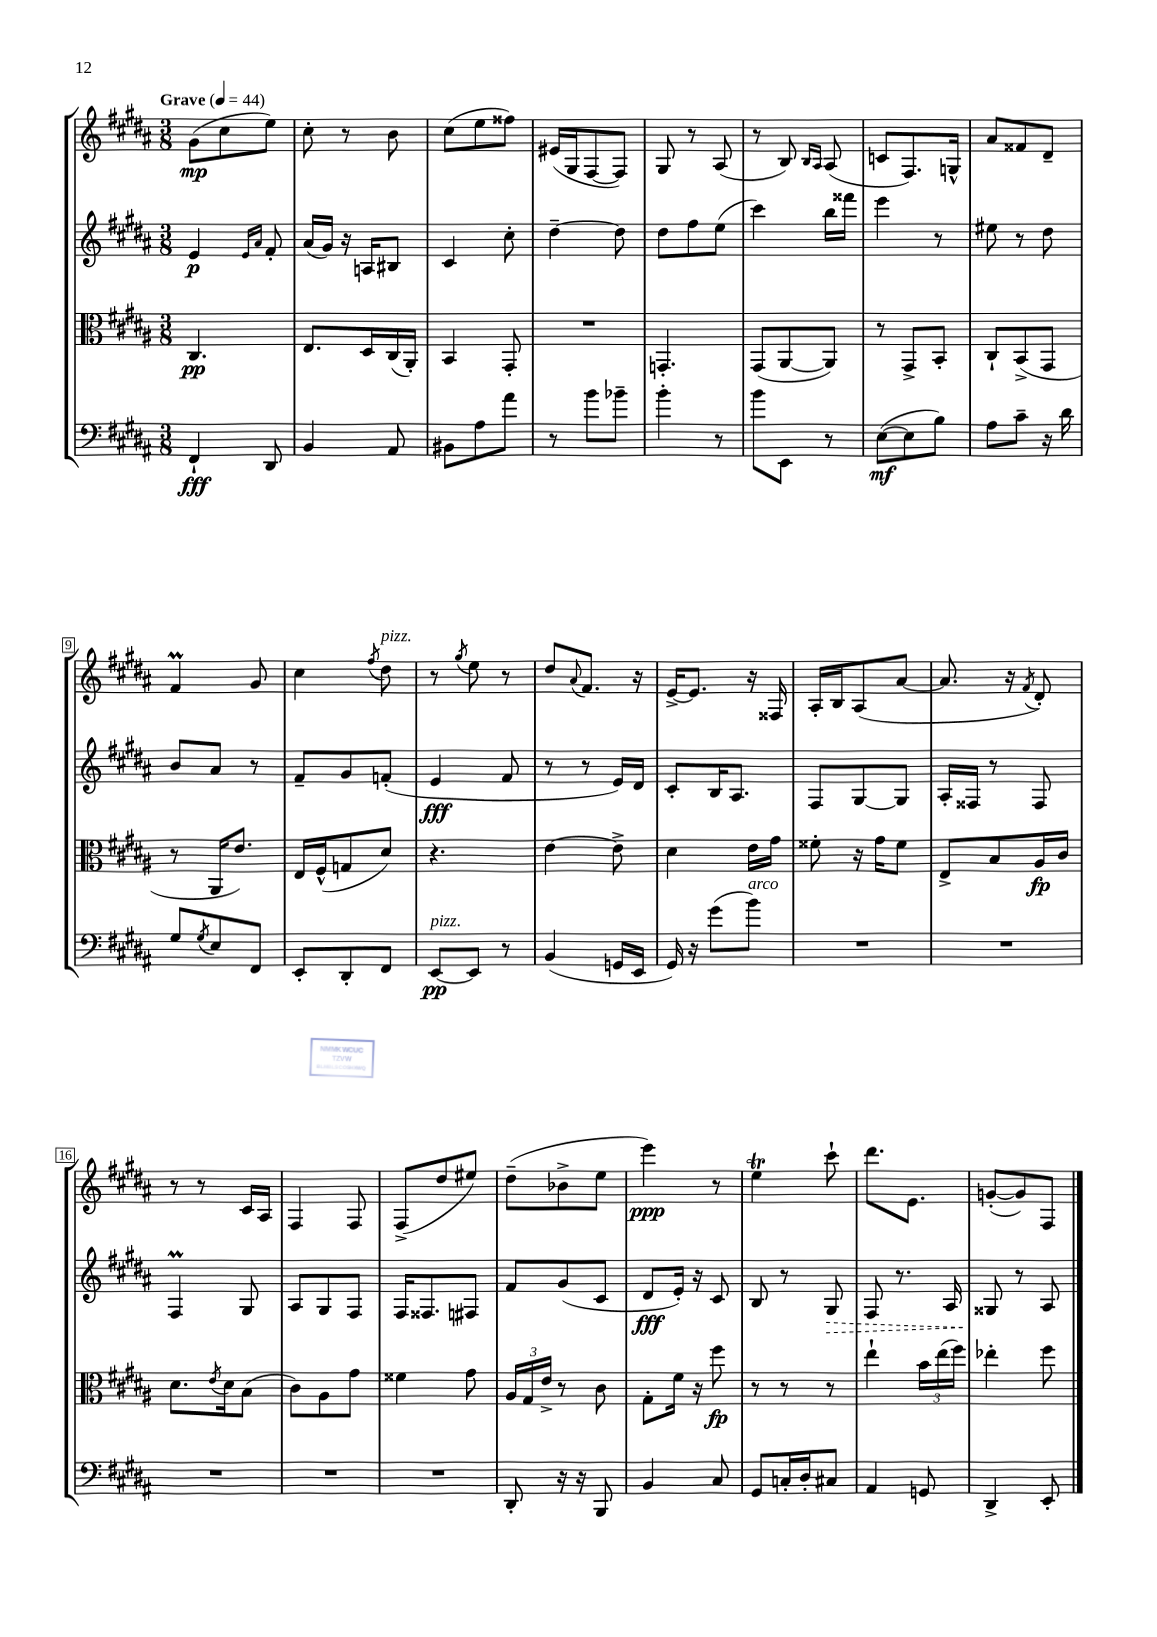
<<
\new StaffGroup <<
\new Staff = "s0" {
    \clef treble \key b \major \numericTimeSignature \time 3/8 \tempo "Grave" 4 = 44
    gis'8\mp( cis''8 e''8) |
    cis''8-. r8 b'8 |
    cis''8( e''8 fisis''8) |
    eis'16( gis16 fis8~ fis8) |
    gis8 r8 ais8( |
    r8 b8) \grace { b16 ais16 } ais8( |
    c'8 fis8.) g16-^ |
    ais'8 fisis'8 dis'8-- |
    fis'4\prall gis'8 |
    cis''4 \acciaccatura { fis''8 } dis''8^\markup { \italic "pizz." } |
    r8 \acciaccatura { gis''8 } e''8 r8 |
    dis''8 \appoggiatura { ais'8 } fis'8. r16 |
    e'16~-> e'8. r16 fisis16 |
    ais16-. b16 ais8( ais'8~ |
    ais'8. r16 \acciaccatura { fis'8 } dis'8-.) |
    r8 r8 cis'16 ais16 |
    fis4 fis8 |
    fis8->( dis''8 eis''8) |
    dis''8--( bes'8-> e''8 |
    e'''4\ppp) r8 |
    e''4\trill cis'''8-! |
    dis'''8. e'8. |
    g'8~-.( g'8) fis8 \bar "|." |
}
\new Staff = "s1" {
    \clef treble \key b \major \numericTimeSignature \time 3/8
    e'4\p \grace { e'16 ais'16 } fis'8-. |
    ais'16( gis'16) r16 a16 bis8 |
    cis'4 cis''8-. |
    dis''4~-- dis''8 |
    dis''8 fis''8 e''8( |
    cis'''4) b''16 fisis'''16 |
    e'''4 r8 |
    eis''8 r8 dis''8 |
    b'8 ais'8 r8 |
    fis'8-- gis'8 f'8-.( |
    e'4\fff fis'8 |
    r8 r8 e'16) dis'16 |
    cis'8-. b16 ais8. |
    fis8 gis8~ gis8 |
    ais16-. fisis16 r8 fisis8 |
    fis4\prall gis8 |
    ais8 gis8 fis8 |
    fis16 fisis8. fis8 |
    fis'8 gis'8( cis'8 |
    dis'8\fff e'16-.) r16 cis'8 |
    b8 r8 \once \override Hairpin.style = #'dashed-line gis8\> |
    fis8 r8. ais16 |
    gisis8\! r8 ais8 \bar "|." |
}
\new Staff = "s2" {
    \clef alto \key b \major \numericTimeSignature \time 3/8
    cis4.\pp |
    e8. dis16 cis16( ais,16-.) |
    b,4 gis,8-. |
    R4. |
    g,4.-. |
    gis,8( ais,8~ ais,8) |
    r8 gis,8-> b,8-. |
    cis8-! b,8->( gis,8 |
    r8 ais,16 e'8.) |
    e16 fis16-^( g8 dis'8) |
    r4. |
    e'4~ e'8-> |
    dis'4 e'16 gis'16 |
    fisis'8-. r16 gis'16 fisis'8 |
    e8-> b8 ais16\fp cis'16 |
    dis'8. \acciaccatura { e'8 } dis'16 b8( |
    cis'8) ais8 gis'8 |
    fisis'4 gis'8 |
    \tuplet 3/2 { ais16 gis16 e'16-> } r8 cis'8 |
    gis8-. fis'16 r16 fis''8\fp |
    r8 r8 r8 |
    e''4-! \tuplet 3/2 { b'16 e''16( fis''16) } |
    ees''4-. fis''8 \bar "|." |
}
\new Staff = "s3" {
    \clef bass \key b \major \numericTimeSignature \time 3/8
    fis,4-!\fff dis,8 |
    b,4 ais,8 |
    bis,8 ais8 ais'8 |
    r8 b'8 bes'8-- |
    b'4-. r8 |
    b'8 e,8 r8 |
    e8~\mf( e8 b8) |
    ais8 cis'8-- r16 dis'16 |
    gis8 \acciaccatura { gis8 } e8 fis,8 |
    e,8-. dis,8-. fis,8 |
    e,8~\pp^\markup { \italic "pizz." } e,8 r8 |
    b,4( g,16 e,16 |
    gis,16) r16 gis'8( b'8^\markup { \italic "arco" }) |
    R4. |
    R4. |
    R4. |
    R4. |
    R4. |
    dis,8-. r16 r16 b,,8 |
    b,4 cis8 |
    gis,8 c16-. dis16-. cis8 |
    ais,4 g,8 |
    dis,4-> e,8-. \bar "|." |
}
>>
>>
\layout { \context { \Score \override BarNumber.stencil = #(make-stencil-boxer 0.1 0.3 ly:text-interface::print) } }
